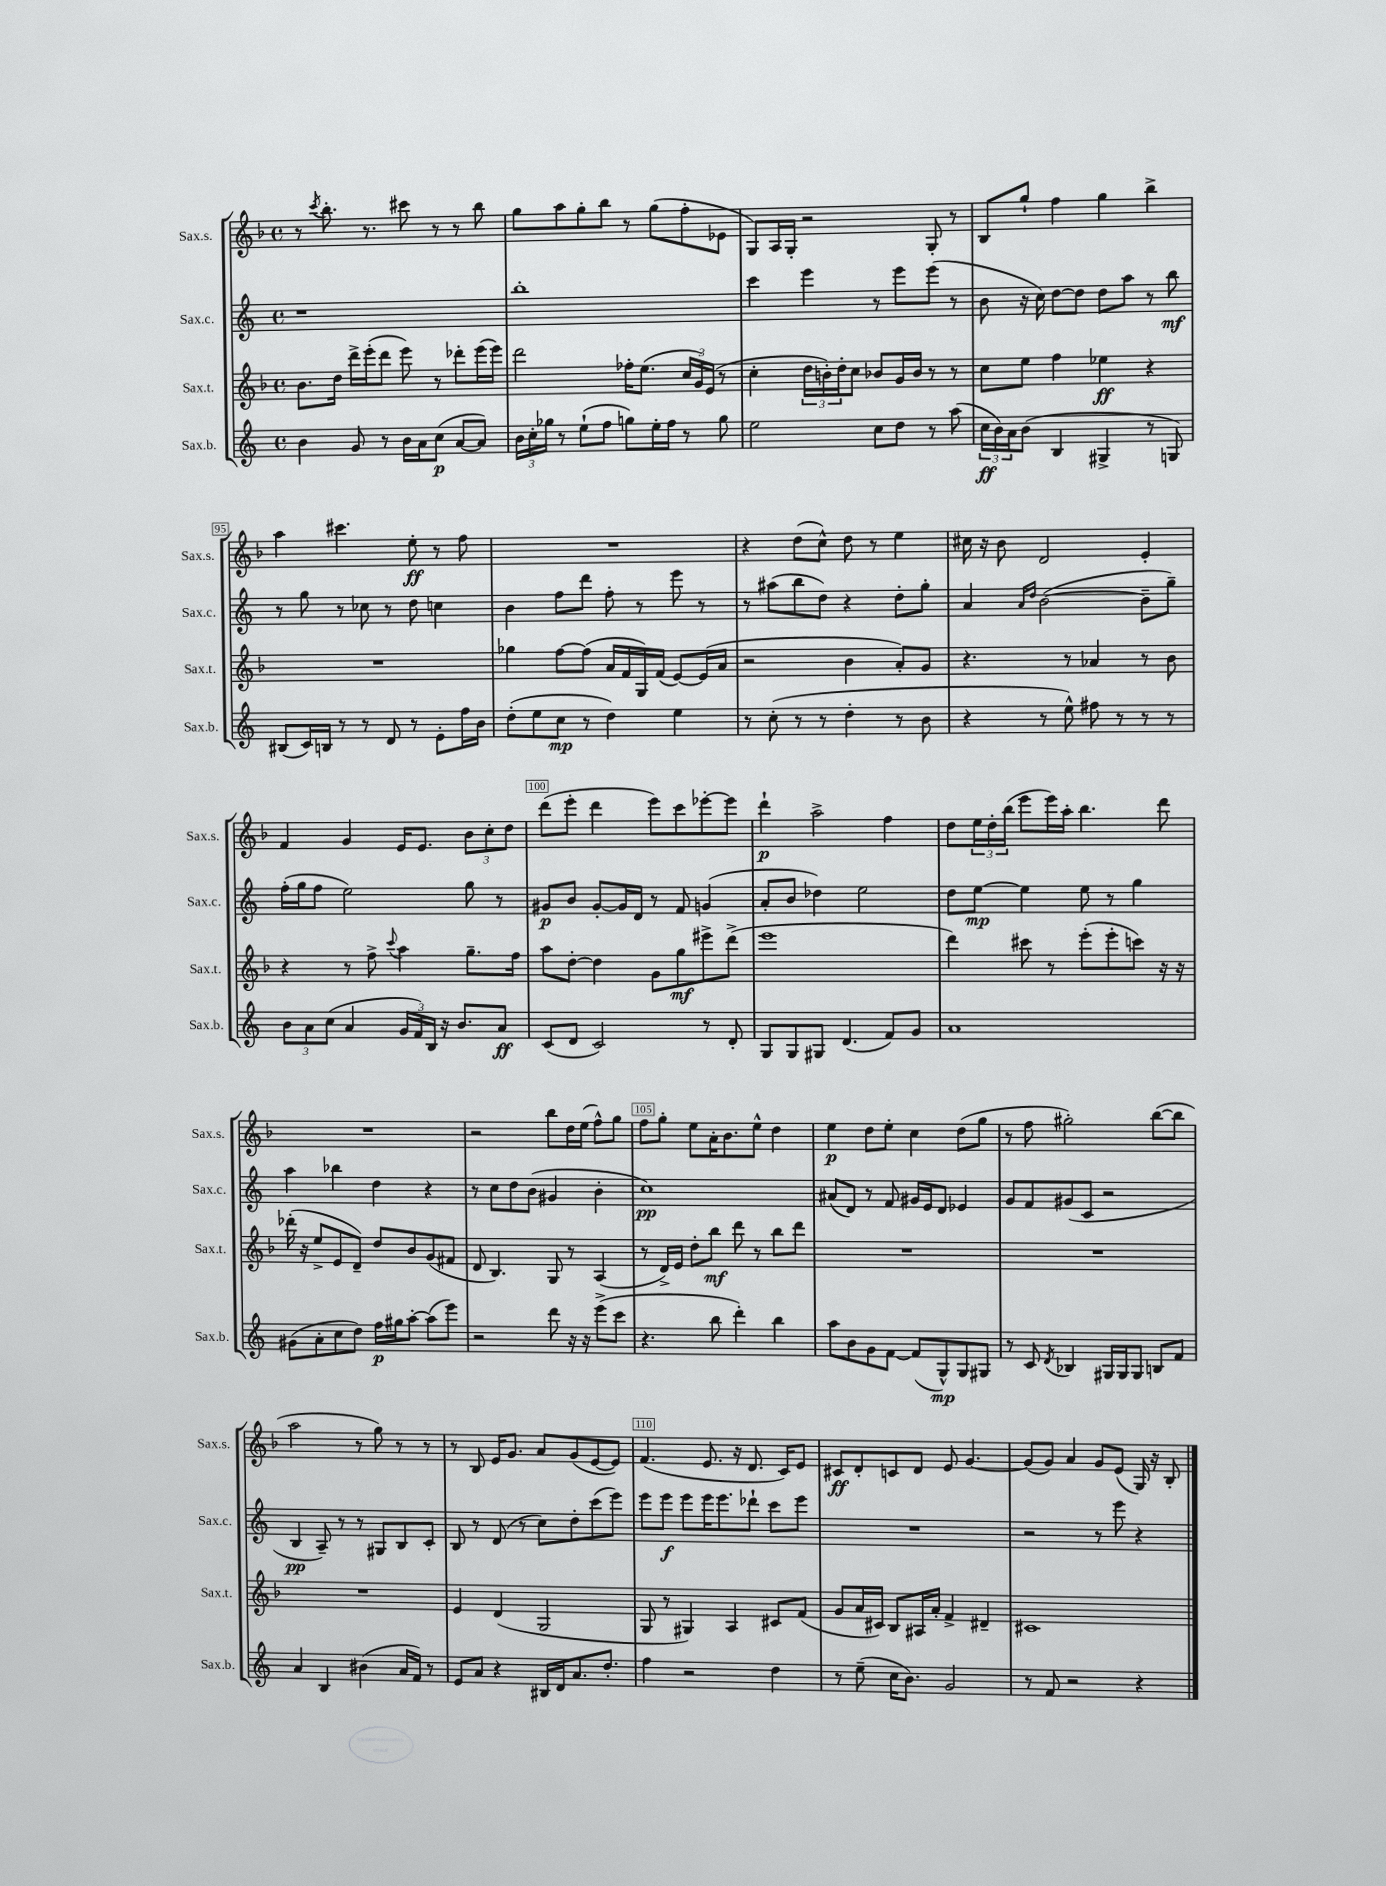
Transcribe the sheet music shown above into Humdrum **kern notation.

**kern	**kern	**kern	**kern
*staff4	*staff3	*staff2	*staff1
*clefG2	*clefG2	*clefG2	*clefG2
*k[]	*k[b-]	*k[]	*k[b-]
*M4/4	*M4/4	*M4/4	*M4/4
*met(c)	*met(c)	*met(c)	*met(c)
4b\	8.b-\L	1r	8r
.	.	.	8qccc/
.	.	.	8.bb-'\
.	16dd\Jk	.	.
8g/	16ddd^\LL	.	.
.	(16eee'\J	.	8.r
8r	8ddd\J	.	.
16b\LL	8eee\)	.	8ccc#\
16a\J	.	.	.
(8cc\J	8r	.	8r
[8a/L	8ddd-'\L	.	8r
8a/]J)	(16eee\L	.	8bb-\
.	16eee\JJ)	.	.
=	=	=	=
24b\LL	2ddd\	1bb'	8gg\L
24cc'\	.	.	.
24gg-\JJ	.	.	.
8r	.	.	8aa\
(8ee`\L	.	.	8gg'\
8ff\J	.	.	8bb-\J
8gg\L)	16ff-'\LK	.	8r
.	(8.ee\J	.	.
16ee'\L	.	.	(8gg\L
16ff\JJ	.	.	.
8r	24cc/LL	.	8ff'\
.	24g/)	.	.
.	(24e/JJ	.	.
8gg\	8r	.	8e-\J
=	=	=	=
2ee\	4cc'\	4ccc\	8G/L)
.	.	.	16A/L
.	.	.	16G'/JJ
.	24dd\LL	4eee\	2r
.	24b'\)	.	.
.	24dd'\J	.	.
.	8cc\J	.	.
8cc\L	8b-/L	8r	.
8dd\J	16g/L	8eee\L	.
.	16b-/JJ	.	.
8r	8r	(8eee\J	8G'/
(8aa\	8r	8r	8r
=	=	=	=
24cc\LL	8cc\L	8b\	8B-/L
24b\)	.	.	.
24a\J	.	.	.
(8b\J	8ee\J	16r	8gg`/J
.	.	16cc\)	.
4B/	4ff\	[8dd\L	4ff\
.	.	8dd\]J	.
4G#^/	4ee-\	8dd\L	4gg\
.	.	8aa\J	.
8r	4r	8r	4bb-^\
8G/)	.	8bb\	.
=	=	=	=
(8B#/L	1r	8r	4aa\
16c/L)	.	8gg\	.
16B/JJ	.	.	.
8r	.	8r	4.ccc#\
8r	.	8cc-\	.
8d/	.	8r	.
8r	.	8dd\	8ee'\
8e'\L	.	4cc\	8r
16ff\L	.	.	8ff\
16b\JJ	.	.	.
=	=	=	=
(8dd'\L	4gg-\	4b\	1r
8ee\	.	.	.
8cc\J	[8ff\L	8ff\L	.
8r	(8ff\]J	8ddd\J	.
4dd\)	16a/LL	8ff'\	.
.	16f/	.	.
.	16G/)	8r	.
.	(16f/JJ	.	.
4ee\	[8e/L)	8eee\	.
.	(16e/]L	8r	.
.	16a/JJ	.	.
=	=	=	=
8r	2r	8r	4r
(8cc'\	.	(8aa#\L	.
8r	.	8bb\	(8dd\L
8r	.	8dd\J)	8cc^^\J)
4dd'\	4b-\	4r	8dd\
.	.	.	8r
8r	8a'/L)	8dd'\L	4ee\
8b\	8g/J	8gg'\J	.
=	=	=	=
4r	4.r	4a/	16cc#\
.	.	.	16r
.	.	.	8b-\
.	.	16qqa/LL	.
.	.	16qqdd/JJ	.
8r	.	([2b\	2d/
8ee^^\)	8r	.	.
8ff#\	4a-/	.	.
8r	.	.	.
8r	8r	8b~\]L	4e'/
8r	8b-\	8gg~\J)	.
=	=	=	=
12b\L	4r	(16ff'\LL	4f/
.	.	16gg\J	.
12a\	.	.	.
.	.	8ff\J	.
(12cc\J	.	.	.
4a/	8r	2ee\)	4g/
.	8ff^\	.	.
.	8qqccc/	.	.
24g/LL	4aa\	.	16e/LK
24f/)	.	.	.
.	.	.	8.e/J
24B/JJ	.	.	.
16r	.	.	.
8.b/L	.	.	.
.	8.gg~\L	8gg\	12b-\L
.	.	.	12cc'\
8a/J	.	8r	.
.	.	.	12dd\J
.	16ff\Jk	.	.
=	=	=	=
(8c/L	8aa\L	8g#/L	(8ddd\L
8d/J	[8dd'\J	8b/J	8eee'\J
2c/)	4dd\]	[8g#'/L	4ddd\
.	.	16g#/]L	.
.	.	16d/JJ	.
.	8g\L	8r	8eee\L)
.	8gg\	8f/	8ccc\
8r	8eee#^\	(4g/	[8eee-'\
8d'/	(8ddd^\J	.	8eee-\]J
=	=	=	=
8G/L	1eee	8a'/L	4ddd`\
8G/	.	8b/J	.
8G#/J	.	4dd-\)	2aa^\
(4.d/	.	.	.
.	.	2ee\	.
8f/L)	.	.	4ff\
8g/J	.	.	.
=	=	=	=
1a	4ddd\)	8dd\L	8dd\L
.	.	[8ee\J	24ee\L
.	.	.	24dd'\
.	.	.	(24bb-\JJ
.	8ccc#\	4ee\]	8eee\L
.	8r	.	16eee\L)
.	.	.	16aa'\JJ
.	(8eee'\L	8ee\	4.bb-\
.	8eee'\	8r	.
.	8ccc\J)	4gg\	.
.	16r	.	8ddd\
.	16r	.	.
=	=	=	=
(8g#\L	(16ddd-'\	4aa\	1r
.	16r	.	.
8a'\	8ee^/L	.	.
8cc\	8e/	4bb-\	.
8dd\J)	8d~/J)	.	.
16ff\LL	8dd/L	4dd\	.
16gg#\J	.	.	.
[8aa'\J	8b-/	.	.
(8aa\]L	(8g/	4r	.
8eee\J)	8f#/J	.	.
=	=	=	=
2r	8d/	8r	2r
.	4.B-/)	8cc\L	.
.	.	8dd\	.
.	.	(8b\J	.
8ddd\	8G/	4g#/	8bb-\L
16r	8r	.	16dd\L
16r	.	.	(16ee\JJ
(8eee^\L	(4A/	4b'\	8ff^^\L)
8ccc\J	.	.	8gg\J
=	=	=	=
4.r	8r	1cc)	8ff\L
.	16d^/LL)	.	8gg'\J
.	16e/JJ	.	.
.	8dd'\L	.	8ee\L
8bb\	8bb-\J	.	16a'\K
.	.	.	8.b-\
4ddd'\)	8ddd\	.	.
.	8r	.	8ee^^\J
4bb\	8bb-\L	.	4dd\
.	8ddd\J	.	.
=	=	=	=
8aa\L	1r	(8a#/L	4ee\
8b\	.	8d/J)	.
8g\	.	8r	8dd\L
[8f\J	.	8f/	8ee'\J
(8f/]L	.	16g#/LL	4cc\
.	.	16e/J	.
8G^^/)	.	8d/J	.
8G/	.	4e-/	(8dd\L
8G#/J	.	.	8gg\J
=	=	=	=
8r	1r	8g/L	8r
8c/	.	8f/	8ff\
8qd/	.	.	.
4B-/	.	(8g#/	2gg#'\)
.	.	8c/J	.
16G#/LL	.	2r	.
16G#/J	.	.	.
8G#/J	.	.	.
8B/L	.	.	([8bb-\L
8f/J	.	.	8bb-\]J
=	=	=	=
4a/	1r	4B/	2aa\
4B/	.	8A~/)	.
.	.	8r	.
(4b#\	.	8r	8r
.	.	8G#/L	8gg\)
16a/LL	.	8B/	8r
16f/JJ)	.	.	.
8r	.	8c'/J	8r
=	=	=	=
8e/L	4e/	8B/	8r
8a/J	.	8r	8B-/
4r	(4d/	(8d/	16e/LK
.	.	.	8.g/J
.	.	8r	.
16B#/LL	2G/	8cc\L)	8a/L
16d/J	.	.	.
8.a/	.	8dd'\	(8g/
.	.	(8ccc\	[8e/
8.dd'/J	.	.	.
.	.	8eee\J)	8e/]J)
=	=	=	=
4ff\	8G/	8eee\L	(4.f/
.	8r	8eee\J	.
2r	4G#/)	8eee\L	.
.	.	16eee\K	8.e/
.	.	8.eee\	.
.	4A/	.	.
.	.	.	16r
.	.	8ddd-`\J	8.d/
4dd\	8c#/L	8ccc\L	.
.	.	.	16c/LK)
.	(8f/J	8eee\J	8e/J
=	=	=	=
8r	8g/L	1r	8c#/L
(8ee~\	16a/L	.	8d'/
.	16c#/JJ)	.	.
16cc\LK	8B-/L	.	8c/
8.b\J)	.	.	.
.	16A#/L	.	8d/J
.	16a'/JJ	.	.
2g/	4f^/	.	8e/
.	.	.	[4.g/
.	4d#~/	.	.
=	=	=	=
8r	1c#	2r	(8g/]L
8f/	.	.	8g/J)
2r	.	.	4a/
.	.	8r	8g/L
.	.	8eee\	(8e/J
4r	.	4r	16G/)
.	.	.	16r
.	.	.	8B-'/
==	==	==	==
*-	*-	*-	*-
